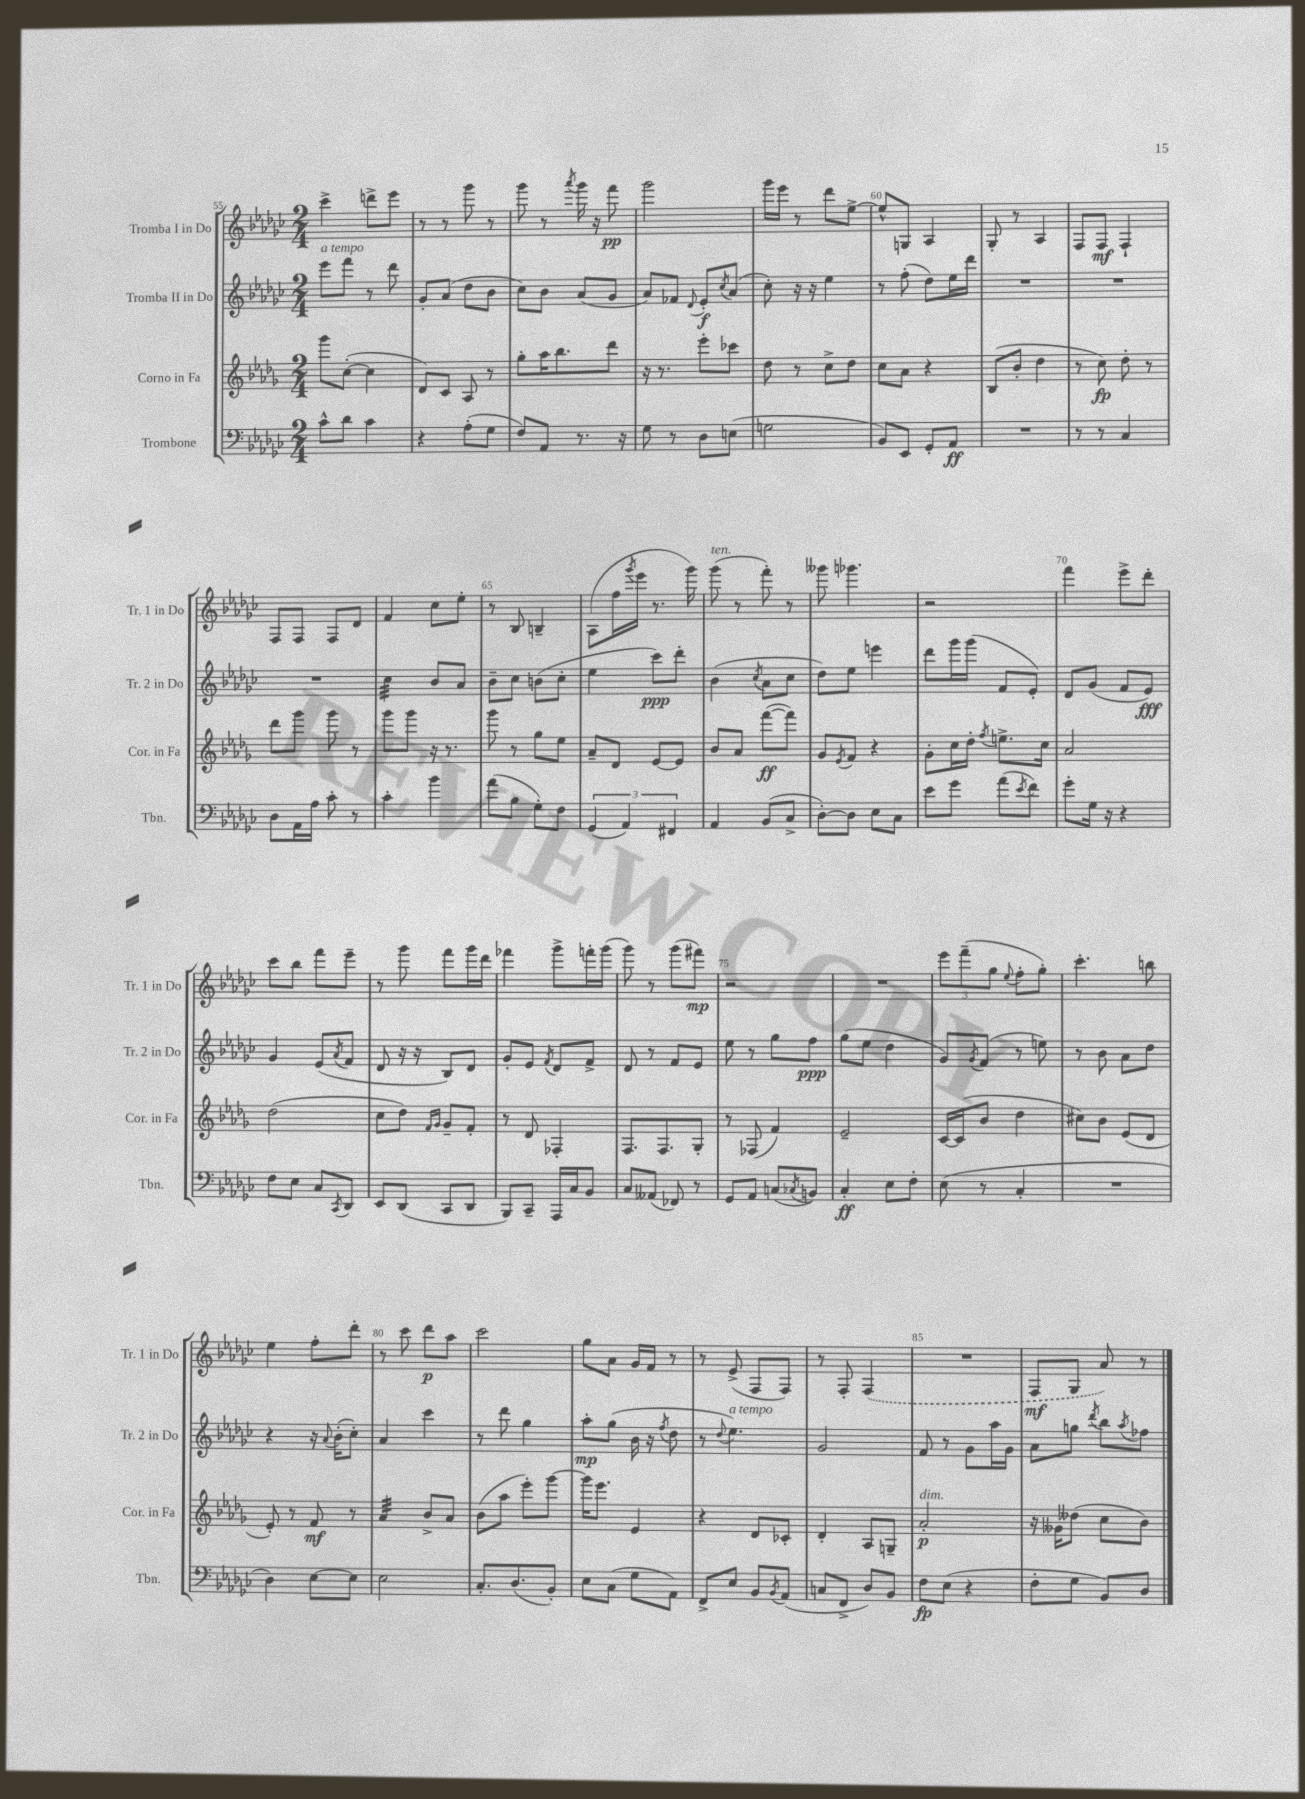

**kern	**kern	**kern	**kern
*staff4	*staff3	*staff2	*staff1
*clefF4	*clefG2	*clefG2	*clefG2
*k[b-e-a-d-g-c-]	*k[b-e-a-d-g-]	*k[b-e-a-d-g-c-]	*k[b-e-a-d-g-c-]
*M2/4	*M2/4	*M2/4	*M2/4
8c-^^	8ggg-	8eee-	4ccc-^
8d-	([8cc'	8fff	.
4c-	4cc]	8r	8ddd^
.	.	8ddd-	8eee-
=	=	=	=
4r	8d-)	8g-'	8r
.	8c	(8a-	8r
(8A-'	8A-	8dd-	8ggg-
8G-	8r	8b-	8r
=	=	=	=
8F)	8gg-'	8cc-)	8ggg-
8AA-	16aa-	8b-	8r
.	8.bb-	.	.
.	.	.	8qaaa-
8.r	.	(8a-	16ggg-
.	.	.	16r
.	8ddd-	8g-	8fff
16r	.	.	.
=	=	=	=
8G-	16r	8a-)	2ggg-
.	8.r	.	.
8r	.	8f-	.
.	.	8qqd-	.
8D-	8eee-'	8e-'	.
.	.	8qcc-	.
(8E	8ccc-	(8a-	.
=	=	=	=
2G	8dd-	8cc-')	16ggg-
.	.	.	16eee-
.	8r	16r	8r
.	.	16r	.
.	8cc^	4ee-	8ddd-
.	8dd-	.	[8ee-^
=	=	=	=
8BB-)	8cc	8r	8ee-^^]
8EE-	8a-	(8ff'	8G
8GG-'	4r	8dd-)	4A-
8AA-	.	16ee-	.
.	.	16ddd-	.
=	=	=	=
2r	(8B-	2r	8G-'
.	8b-'	.	8r
.	4dd-	.	4A-
=	=	=	=
8r	8r	2r	8F
8r	8cc)	.	8F
4C-	8dd-'	.	4F`
.	8r	.	.
=	=	=	=
8D-	8ddd-	2r	8F
16AA-	8ggg-	.	8F
16A-	.	.	.
8c-'	8ggg-	.	8F
8r	8r	.	8d-
=	=	=	=
4c-'	8ggg-	4cc-	4f
.	8ggg-	.	.
4b-	16r	8b-	8cc-
.	8.r	.	.
.	.	8a-	8ee-'
=	=	=	=
(8a-	8ggg-	8b-~	8r
8B-	8r	8cc-	8B-
8G-')	8gg-	(8b	4B~
8F	8ee-	8cc-'	.
=	=	=	=
(6GG-	8a-~	4ee-	(8A-
.	8d-	.	16ff
6AA-)	.	.	.
.	.	.	8qggg-
.	.	.	16eee-
.	[8e-	8ccc-)	8.r
6FF#	.	.	.
.	8e-]	8ddd-'	.
.	.	.	16ggg-)
=	=	=	=
4AA-	8b-	(4b-	(8ggg-
.	8a-	.	8r
.	.	8qcc-	.
(8BB-	([8fff	8a-	8fff')
8C-^	8fff])	8cc-	8r
=	=	=	=
[8D-')	8g-	8dd-)	8ggg--
.	8qe-	.	.
8D-]	8f	8ee-	4.ggg-
8E-	4r	4eee	.
8C-	.	.	.
=	=	=	=
8e-	8g-'	8ddd-	2r
8g-	16cc	16ggg-	.
.	16dd-'	(16ggg-	.
.	8qff	.	.
(8a-	8.ee^	8f	.
8qe-	.	.	.
8f)	.	8e-')	.
.	16cc	.	.
=	=	=	=
8g-'	2a-	8d-	4fff
16G-	.	(8g-	.
16r	.	.	.
4r	.	8f	8eee-^
.	.	8e-)	8ddd-'
=	=	=	=
8F	(2dd-	4g-	8ccc-
8E-	.	.	8bb-
8C-	.	(8e-	8fff
8qCC-	.	8qa-	.
8DD-	.	8f	8eee-~
=	=	=	=
8EE-	8cc	8d-	8r
(8DD-	8dd-)	16r	8ggg-
.	.	16r	.
.	16qqf	.	.
.	16qqg-	.	.
8CC-	8g-~	8B-)	8fff
8DD-	8f'	8d-	16ggg-
.	.	.	16ddd-
=	=	=	=
8BBB-)	8r	8g-'	4fff-
8CC-~	8d-	8e-	.
.	.	8qf	.
16AAA-	4F-'	8d-	8ggg-^
16C-	.	.	.
8BB-	.	8f^	16fff'
.	.	.	(16ggg-
=	=	=	=
8C-	8.F	8d-	8ggg-)
(8AA--	.	8r	8r
.	8.F	.	.
8FF-)	.	8f	(8ggg-
8r	8G-'	8e-	8fff#)
=	=	=	=
8GG-	8r	8ee-	2r
8AA-	(8F-	8r	.
(8C	4f)	8gg-	.
8qC-	.	.	.
8BB)	.	8ff	.
=	=	=	=
4C-'	2e-~	(8gg-	2r
.	.	8ee-	.
8E-	.	4dd-	.
8F'	.	.	.
=	=	=	=
(8E-	[16c	8g-)	12eee-
.	(16c]	.	.
.	.	.	(12fff~
.	.	8qg-	.
8r	8b-	(8f	.
.	.	.	12gg-
.	.	.	8qqee-
4C-'	4dd-	8r	8ff'
.	.	8ee)	8gg-')
=	=	=	=
2r	8cc#)	8r	4.ccc-'
.	8b-	8b-	.
.	(8e-	8a-	.
.	8d-	8dd-	8bb
=	=	=	=
4D-)	8e-')	4r	4ee-
.	8r	.	.
[8E-	8f	16r	8ff'
.	.	8qqa-	.
.	.	(16b-'	.
8E-]	8r	8cc-')	8ddd-'
=	=	=	=
2E-	4a-	4a-	8r
.	.	.	8ccc-
.	8b-^	4ccc-	8ddd-
.	8a-	.	8aa-
=	=	=	=
8.C-'	(8b-	8r	2ccc-
.	8aa-	8ddd-	.
(8.D-	.	.	.
.	8eee-')	4gg-	.
8BB-')	[8ggg-	.	.
=	=	=	=
8E-	16ggg-]	8aa-'	8gg-
.	8.eee-	.	.
(8C-	.	(8gg-	8a-
8G-	4e-	16b-	16g-
.	.	16r	16f
.	.	8qff	.
8AA-)	.	8dd-	8r
=	=	=	=
8FF^	4r	8r	8r
.	.	8qqdd-	.
8E-	.	4.ee-)	(8e-^
8BB-	8d-	.	8F
8qBB-	.	.	.
(8AA-	8c-'	.	8F)
=	=	=	=
8C	4d-'	2g-	8r
8FF^	.	.	8F'
8D-)	8A-	.	(4F
8BB-	8G~	.	.
=	=	=	=
8F	2a-'	8f	2r
(8E-	.	8r	.
4r	.	8g-	.
.	.	16aa-	.
.	.	16g-	.
=	=	=	=
8F'	16r	8a-	8F
.	16g--	.	.
8G-	(8dd--	8gg	8G-
.	.	8qddd-	.
8BB-)	8cc	8bb-	8a-)
.	.	8qaa-	.
8D-	8b-)	8ff-	8r
==	==	==	==
*-	*-	*-	*-
